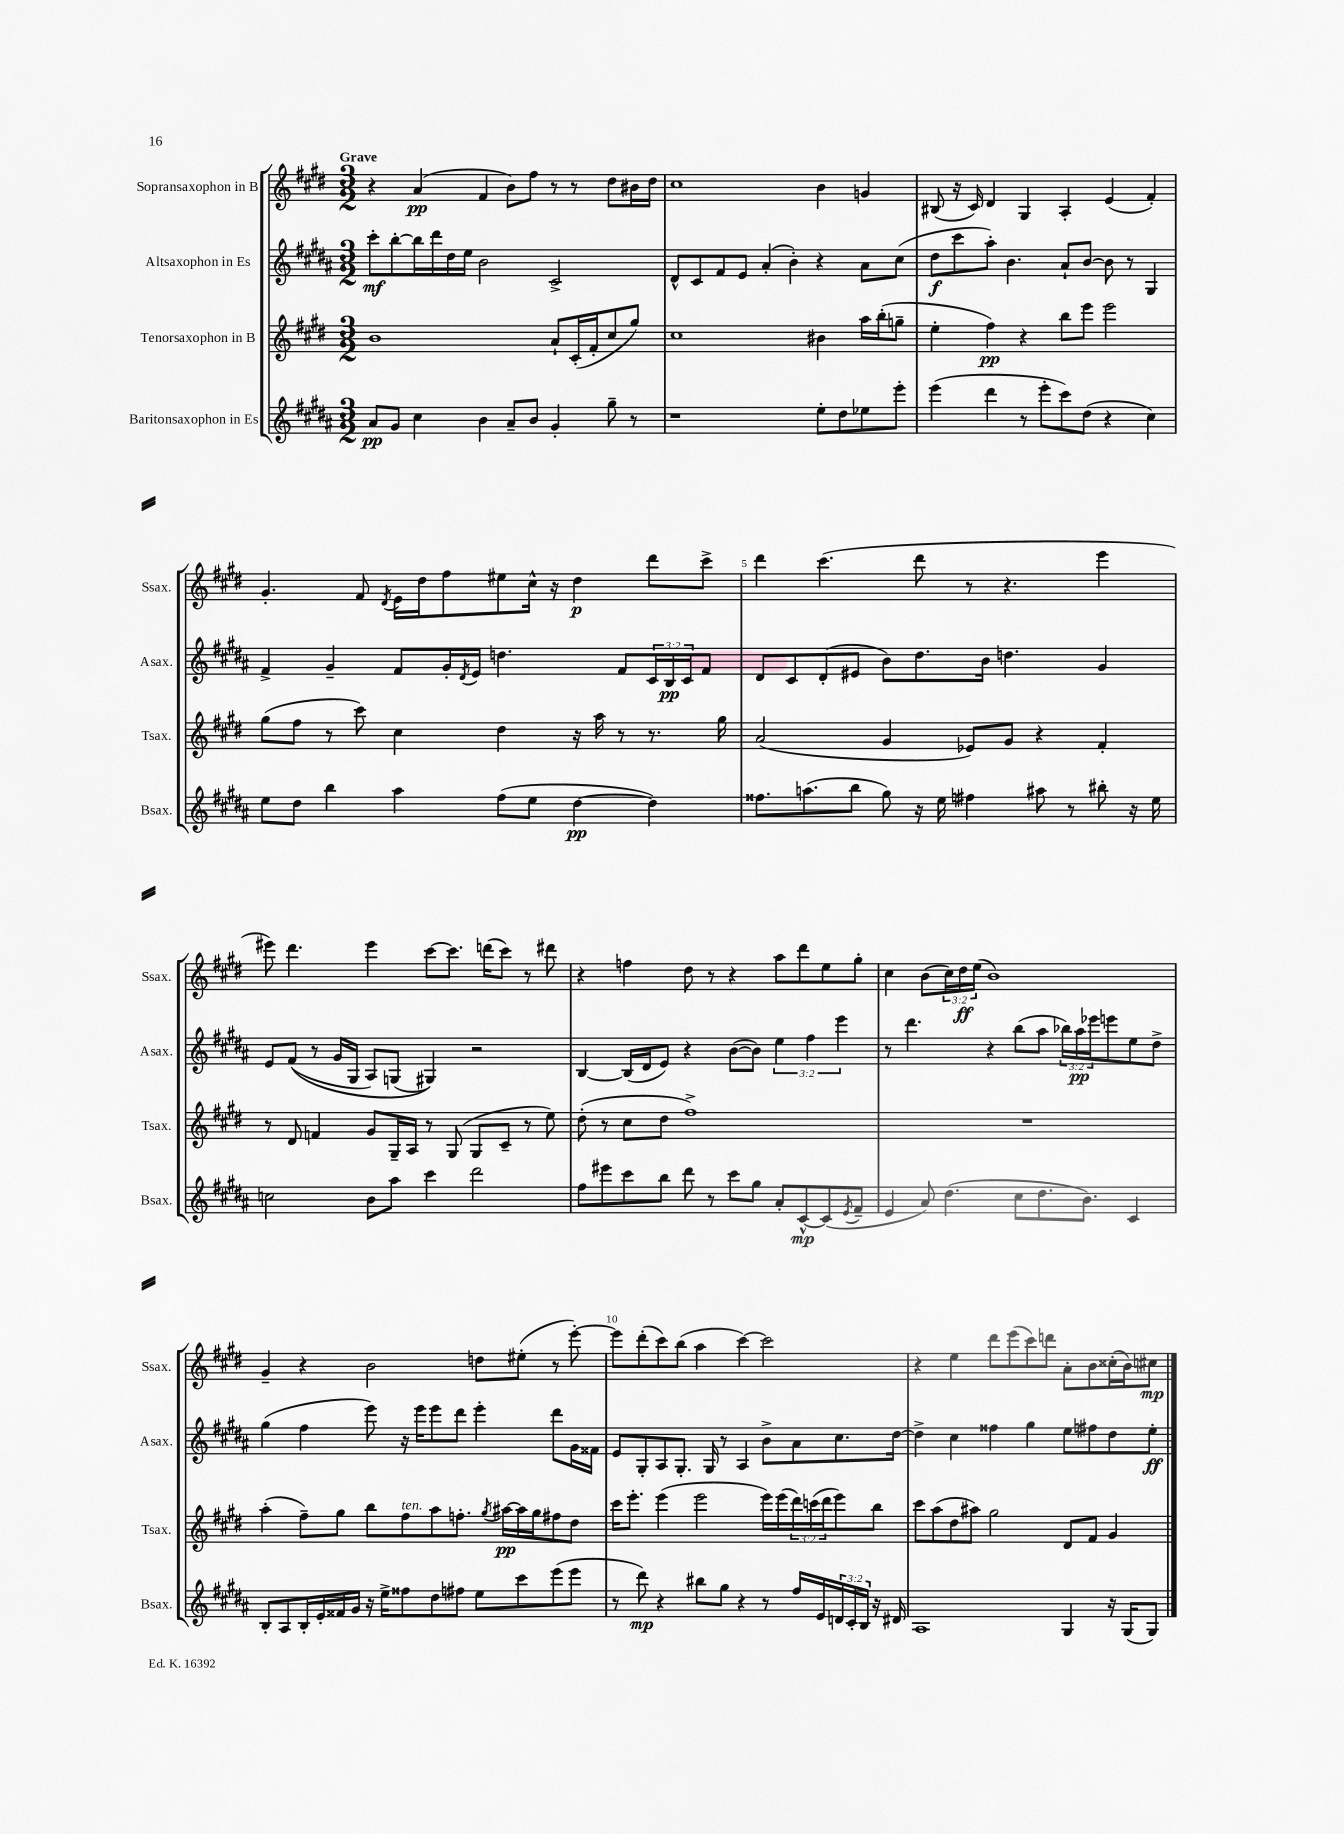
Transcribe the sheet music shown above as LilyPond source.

<<
\new StaffGroup <<
\new Staff = "s0" \with { instrumentName = "Sopransaxophon in B" shortInstrumentName = "Ssax." } {
    \clef treble \key e \major \numericTimeSignature \time 3/2 \override Staff.TupletNumber.text = #tuplet-number::calc-fraction-text \tempo "Grave"
    r4 a'4\pp( fis'4 b'8) fis''8 r8 r8 dis''8 bis'16 dis''16 |
    cis''1 b'4 g'4 |
    bis8( r16 cis'16) dis'4 gis4 a4-. e'4( fis'4-.) |
    gis'4.-. fis'8 \acciaccatura { dis'8 } e'16 dis''16 fis''8 eis''8 cis''16-^ r16 dis''4\p dis'''8 cis'''8-> |
    dis'''4 cis'''4.( dis'''8 r8 r4. e'''4 |
    eis'''8) dis'''4. eis'''4 cis'''8~ cis'''8. d'''16( cis'''8) r8 dis'''8 |
    r4 f''4 dis''8 r8 r4 a''8 dis'''8 e''8 gis''8-. |
    cis''4 b'8( \tuplet 3/2 { cis''16) dis''16\ff e''16( } b'1) |
    gis'4-- r4 b'2 d''8 eis''8-.( r8 e'''8~-.) |
    e'''8 dis'''8-.( cis'''8) b''8( a''4 cis'''4~) cis'''2 |
    r4 e''4 dis'''8 e'''8( cis'''8) d'''8 a'8-. b'8 cisis''16-.( b'16) cis''8\mp \bar "|." |
}
\new Staff = "s1" \with { instrumentName = "Altsaxophon in Es" shortInstrumentName = "Asax." } {
    \clef treble \key b \major \numericTimeSignature \time 3/2 \override Staff.TupletNumber.text = #tuplet-number::calc-fraction-text
    cis'''8-.\mf b''8~-. b''16 dis'''16 dis''16 e''16 b'2 cis'2-> |
    dis'8-^ cis'8 fis'8 e'8 ais'4-.( b'4-.) r4 ais'8 cis''8( |
    dis''8\f cis'''8 ais''8-.) b'4. ais'8-! b'8~ b'8 r8 gis4 |
    fis'4-> gis'4-- fis'8 gis'16-. \acciaccatura { dis'8 } e'16 d''4. fis'8 \tuplet 3/2 { cis'16 b16\pp cis'16 } fis'8 |
    dis'8 cis'8 dis'8-.( eis'8 b'8) dis''8. b'16 d''4. gis'4 |
    e'8 fis'8(\( r8 gis'16 gis16 ais8) g8( gis4)\) r2 |
    b4~ b16( dis'16 e'8) r4 b'8~( b'8) \tuplet 3/2 { e''4 fis''4 e'''4 } |
    r8 dis'''4. r4 b''8( ais''8 \tuplet 3/2 { bes''16) ais''16\pp ees'''16 } e'''8 e''8 dis''8-> |
    gis''4( fis''4 e'''8) r16 e'''16 e'''8 dis'''8 e'''4-. dis'''8 gis'16 fisis'16 |
    e'8 gis8-. ais8 gis8.-. gis16 r8 ais4 b'8-> ais'8 cis''8. dis''16~ |
    dis''4-> cis''4 fisis''4 gis''4 e''8 fis''8 dis''8 e''8-.\ff \bar "|." |
}
\new Staff = "s2" \with { instrumentName = "Tenorsaxophon in B" shortInstrumentName = "Tsax." } {
    \clef treble \key e \major \numericTimeSignature \time 3/2 \override Staff.TupletNumber.text = #tuplet-number::calc-fraction-text
    b'1 a'8-! cis'16-.( fis'16-. cis''8 gis''8) |
    cis''1 bis'4 a''16 b''16-.( g''8-- |
    e''4-. fis''4\pp) r4 b''8 e'''8 e'''2 |
    gis''8( fis''8 r8 cis'''8) cis''4 dis''4 r16 a''16 r8 r8. gis''16 |
    a'2( gis'4 ees'8) gis'8 r4 fis'4-. |
    r8 dis'8 f'4 gis'8 gis16-- a16 r8 gis8( gis8 cis'8-- r8 e''8) |
    dis''8-.( r8 cis''8 dis''8 fis''1->) |
    R1. |
    a''4-.( fis''8--) gis''8 b''8 fis''8^\markup { \italic "ten." } a''8 f''8.-. \acciaccatura { gis''8 } ais''16~\pp ais''16 gis''16 fis''8 dis''8 |
    cis'''16 e'''8.-. e'''4( e'''2 e'''16) e'''16( \tuplet 3/2 { dis'''16) c'''16( dis'''16 } e'''8) b''8 |
    cis'''8 a''8( dis''8 ais''8) gis''2 dis'8 fis'8 gis'4 \bar "|." |
}
\new Staff = "s3" \with { instrumentName = "Baritonsaxophon in Es" shortInstrumentName = "Bsax." } {
    \clef treble \key b \major \numericTimeSignature \time 3/2 \override Staff.TupletNumber.text = #tuplet-number::calc-fraction-text
    ais'8\pp gis'8 cis''4 b'4 ais'8-- b'8 gis'4-. gis''8-- r8 |
    r1 e''8-. dis''8 ees''8 e'''8-. |
    e'''4( dis'''4 r8 e'''8-. cis'''8) dis''8( r4 cis''4) |
    e''8 dis''8 b''4 ais''4 fis''8( e''8 dis''4~\pp dis''4) |
    fisis''8. a''8.( b''8 gis''8) r16 e''16 fis''4 ais''8 r8 bis''8-. r16 e''16 |
    c''2 b'8 ais''8 cis'''4 dis'''2 |
    fis''8 eis'''8 cis'''8 b''8 dis'''8 r8 cis'''8 gis''8 ais'8-. cis'8~-^\mp cis'8( \acciaccatura { e'8 } fis'8-- |
    e'4 ais'8) dis''4.( cis''8 dis''8. b'8.) cis'4 |
    b8-. ais8 b16-. e'16-. fisis'16 gis'16 r16 e''16-> fisis''8 dis''8 fis''8 e''8 cis'''8 e'''8( e'''8 |
    r8 dis'''8\mp) r4 bis''8 gis''8 r4 r8 fis''16 e'16 \tuplet 3/2 { d'16 cis'16-. b16 } r16 dis'16 |
    ais1 gis4 r16 gis16( gis8) \bar "|." |
}
>>
>>
\layout { \context { \Score \override BarNumber.break-visibility = ##(#f #t #t) barNumberVisibility = #(every-nth-bar-number-visible 5) } }
